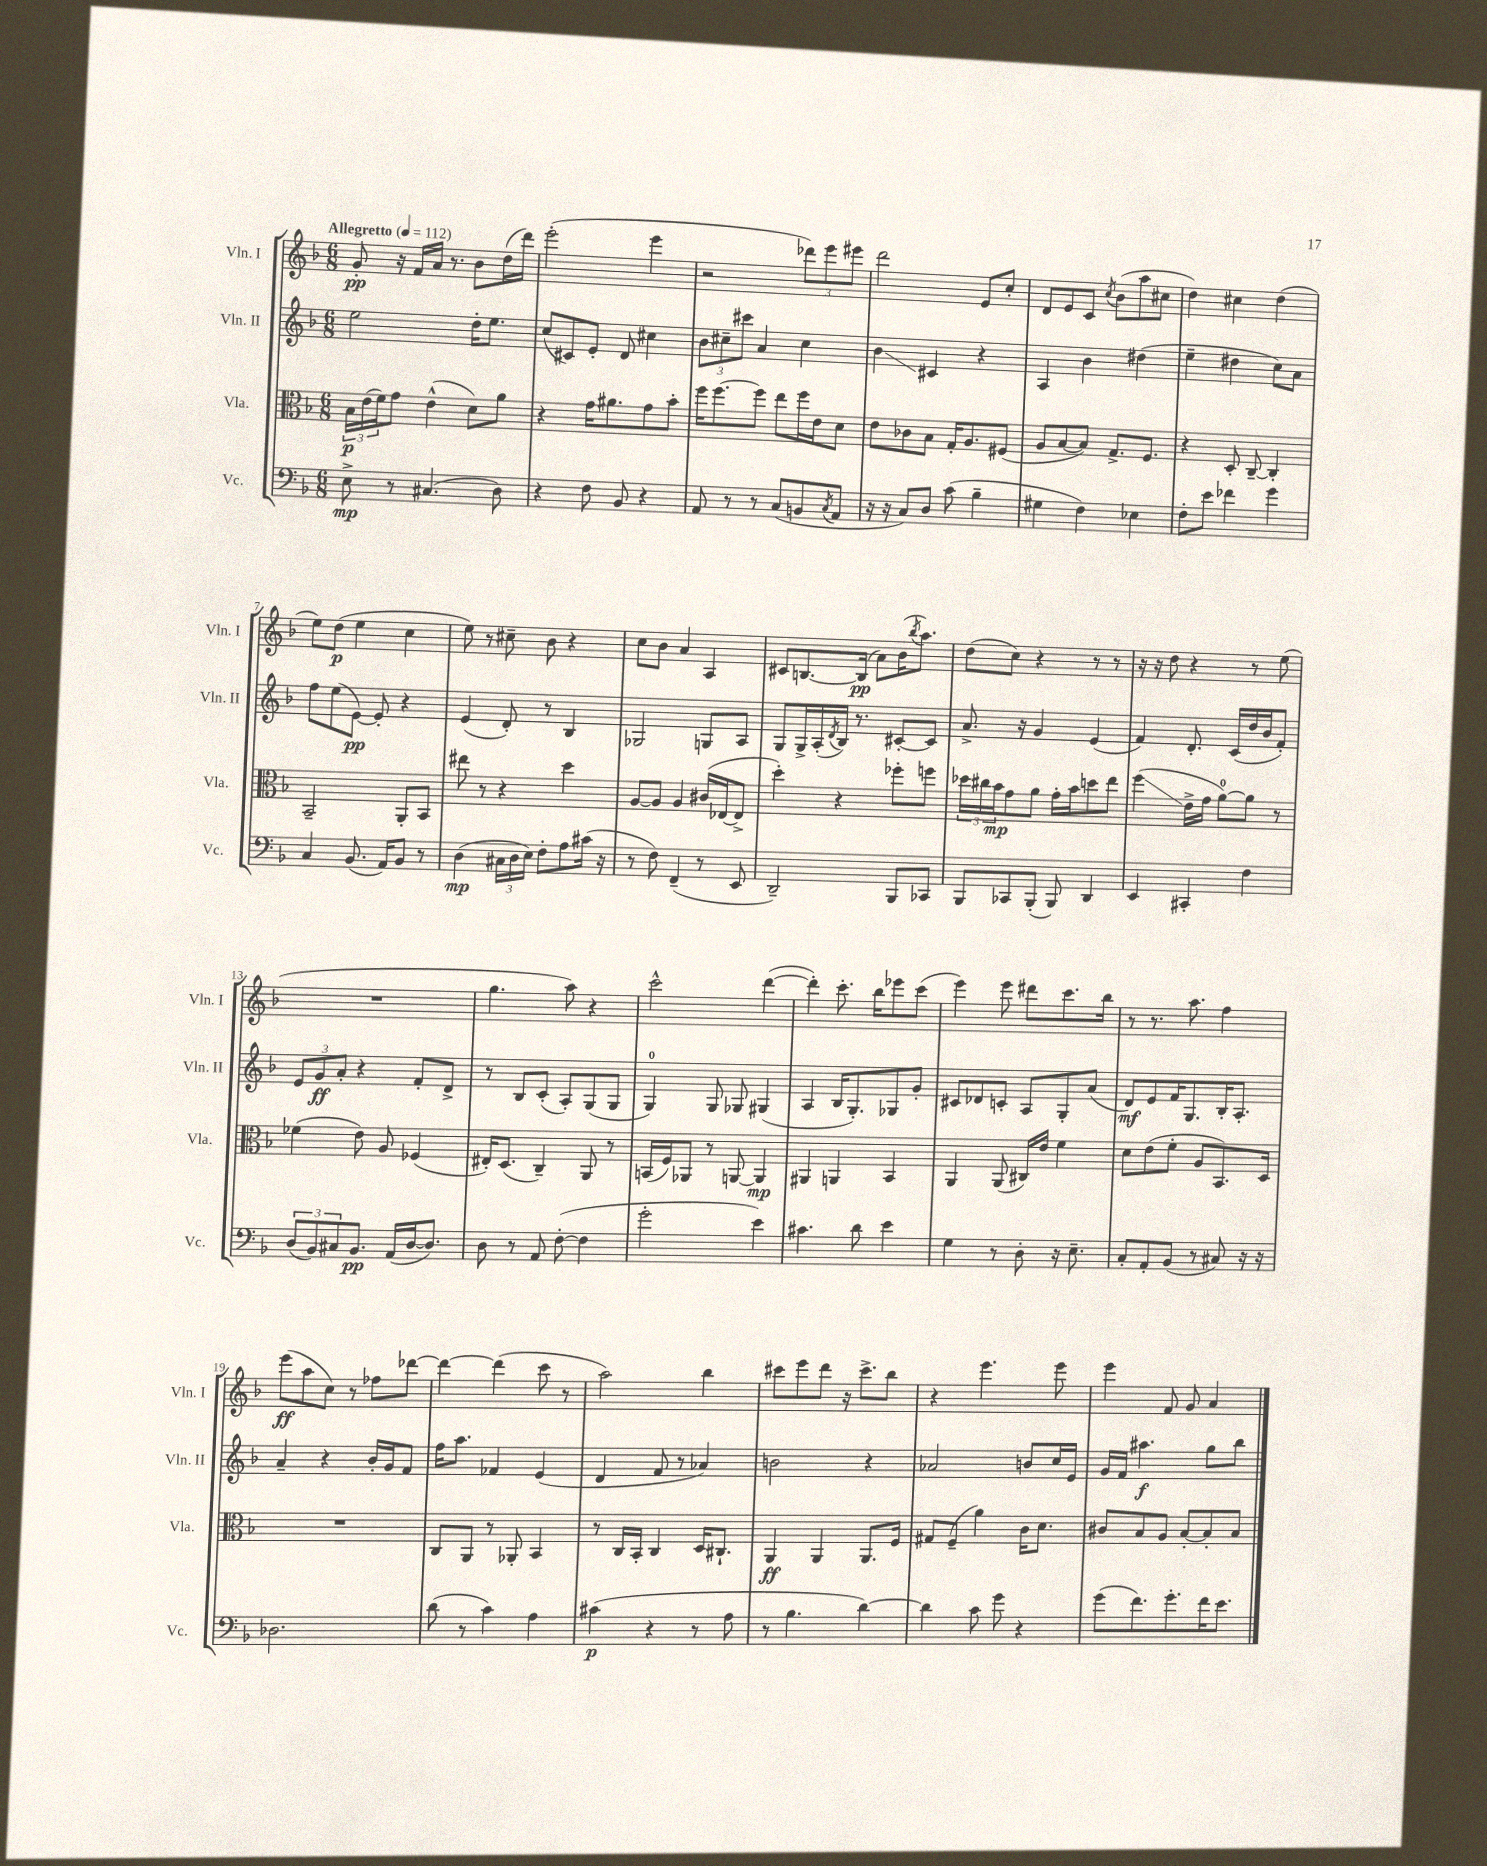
<<
\new StaffGroup <<
\new Staff = "s0" \with { instrumentName = "Vln. I" shortInstrumentName = "Vln. I" } {
    \clef treble \key f \major \numericTimeSignature \time 6/8 \tempo "Allegretto" 4 = 112
    g'8-.\pp r16 f'16 a'16 r8. bes'8 d''16( d'''16) |
    e'''2-.( e'''4 |
    r2 \tuplet 3/2 { des'''8) e'''8 eis'''8 } |
    d'''2 e'8 c''8-. |
    d'8 e'8 c'8 \acciaccatura { c''8 } bes'8( a''8 cis''8 |
    d''4) cis''4 d''4( |
    e''8) d''8\p( e''4 c''4 |
    e''8) r8 cis''8-- bes'8 r4 |
    c''8 bes'8 a'4 a4 |
    cis'8 b8.~ b16\pp( a'8) bes'16( \acciaccatura { bes''8 } a''8.) |
    d''8( c''8) r4 r8 r8 |
    r16 r16 d''8 r4 r8 e''8( |
    R2. |
    g''4. a''8) r4 |
    c'''2-^ d'''4~( |
    d'''4-.) c'''8.-. bes''16 ees'''8 c'''8( |
    e'''4) e'''8 dis'''8 c'''8. bes''16 |
    r8 r8. a''8. f''4 |
    e'''8\ff( a''8 c''8) r8 fes''8 des'''8~ |
    des'''4~ des'''4( c'''8 r8 |
    a''2) bes''4 |
    cis'''8 e'''8 d'''8 r16 cis'''8.-> bes''8 |
    r4 e'''4. e'''8 |
    e'''4 f'8 g'8 a'4 \bar "|." |
}
\new Staff = "s1" \with { instrumentName = "Vln. II" shortInstrumentName = "Vln. II" } {
    \clef treble \key f \major \numericTimeSignature \time 6/8
    e''2 d''16-. e''8. |
    c''8( cis'8) e'8-. d'8 cis''4 |
    \tuplet 3/2 { bes'8 cis''8-- cis'''8 } a'4 cis''4 |
    bes'4\glissando cis'4 r4 |
    a4 bes'4 dis''4( |
    e''4-- dis''4 c''8) a'8 |
    f''8 e''8( e'8~\pp) e'8-. r4 |
    e'4( d'8-.) r8 bes4 |
    ges2 g8 a8 |
    g8 g16-> a16-.( \acciaccatura { d'8 } bes16) r8. cis'8~-. cis'8 |
    a'8.-> r16 g'4 e'4( |
    f'4) d'8.-. c'16( d''16 bes'16 f'8-.) |
    \tuplet 3/2 { e'8 g'8\ff a'8-. } r4 f'8-. d'8-> |
    r8 bes8 c'8-.( a8-.) g8( g8 |
    g4-0) g8 ges8 gis4( |
    a4 bes16 g8.-.) ges8 g'8-. |
    cis'8 des'8 c'8-. a8 g8-. a'8( |
    d'8\mf) e'8 f'16 g8. bes16-. a8.-. |
    a'4-- r4 bes'16-. g'16 f'8 |
    f''16 a''8. fes'4 e'4( |
    d'4 f'8 r8 aes'4) |
    b'2 r4 |
    aes'2 b'8 c''16 e'16 |
    g'16 f'16 ais''4.\f g''8 bes''8 \bar "|." |
}
\new Staff = "s2" \with { instrumentName = "Vla." shortInstrumentName = "Vla." } {
    \clef alto \key f \major \numericTimeSignature \time 6/8
    \tuplet 3/2 { bes16\p e'16( f'16) } g'8 e'4-^( d'8) a'8 |
    r4 g'16 ais'8. g'8 bes'8-. |
    f''16 f''8.~ f''8 e''8 f''16 e'16 d'8 |
    e'8 ces'8 bes8 g16-. a8. fis8( |
    a8 bes8~ bes8) g8.-> f8. |
    r4 d8-. c8~-- c4-. |
    bes,2-- a,8-. bes,8 |
    eis''8 r8 r4 d''4 |
    a8~ a8 a4 cis'16( ees16~ ees8-> |
    d''4-.) r4 fes''8-. f''8 |
    \tuplet 3/2 { des''16 cis''16 bes'16\mp } g'8 a'8 g'16-. bes'16 d''8 e''8 |
    f''4\glissando( e'16-> g'16 a'8-0~) a'8 r8 |
    fes'4( e'8) a8 fes4( |
    eis16-.) d8.( c4--) a,8 r8 |
    b,16( f16) aes,8 r8 a,8~ a,4\mp |
    ais,4 a,4 bes,4 |
    a,4 a,8( cis16) e'16 f'4 |
    d'8 e'8( f'8-. a8 bes,8.) d16 |
    R2. |
    c8 a,8 r8 aes,8-. bes,4 |
    r8 c16 bes,16-. c4 d16 cis8.-! |
    a,4\ff a,4 a,8. f16 |
    gis8 f8--( a'4) c'16 d'8. |
    cis'8 bes8 a8 bes8~-. bes8-. bes8 \bar "|." |
}
\new Staff = "s3" \with { instrumentName = "Vc." shortInstrumentName = "Vc." } {
    \clef bass \key f \major \numericTimeSignature \time 6/8
    e8->\mp r8 cis4.( d8) |
    r4 f8 bes,8 r4 |
    a,8 r8 r8 c8( b,8 \acciaccatura { c8 } a,8 |
    r16 r16 c8) d8 c'8( bes4-- |
    gis4 f4) ees4 |
    f8-. e'8 fes'4 g'4 |
    c4 bes,8.( a,16) bes,8 r8 |
    d4\mp( \tuplet 3/2 { cis16 d16 e16) } f8-. a8 cis'16( r16 |
    r8 f8) f,4--( r8 e,8 |
    d,2--) bes,,8 ces,8 |
    bes,,8 ces,8 bes,,8-.( bes,,8) d,4 |
    e,4 cis,4-. f4 |
    \tuplet 3/2 { d8( bes,8) cis8 } bes,8.\pp a,16( d16~ d8.) |
    d8 r8 a,8 f8~-.( f4 |
    g'2-. e'4) |
    cis'4. d'8 e'4 |
    g4 r8 d8-. r16 e8.-- |
    c8-. a,8-. bes,8( r8 cis8) r16 r16 |
    des2. |
    d'8( r8 c'4) a4 |
    cis'4\p( r4 r8 a8 |
    r8 bes4. d'4~) |
    d'4 c'8 g'8 r4 |
    g'8( f'8.) g'8.-. f'16 e'8. \bar "|." |
}
>>
>>
